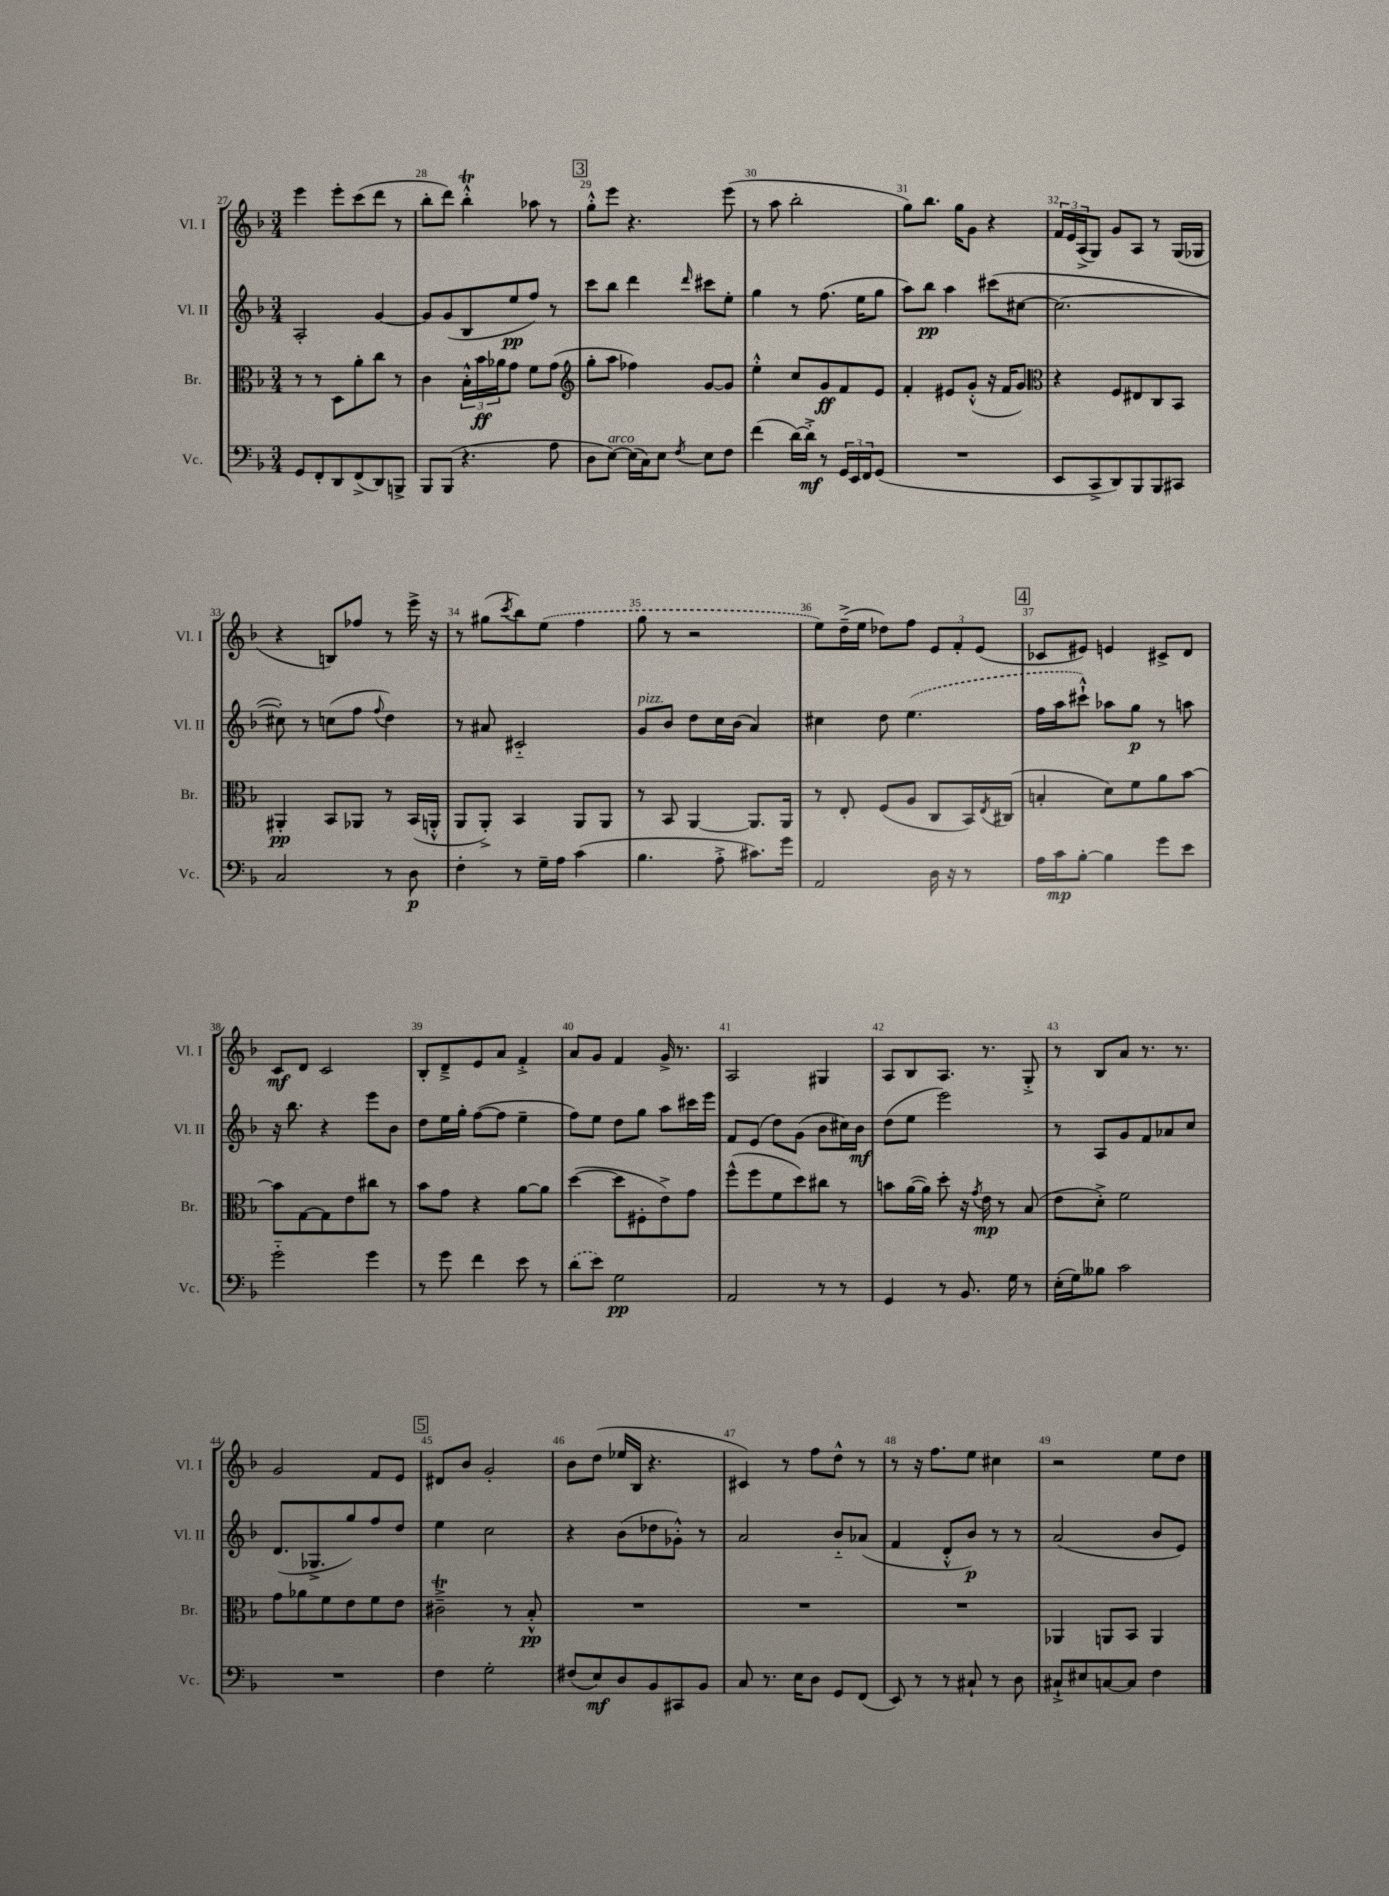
<<
\new StaffGroup <<
\new Staff = "s0" \with { instrumentName = "Vl. I" shortInstrumentName = "Vl. I" } {
    \clef treble \key f \major \numericTimeSignature \time 3/4
    e'''4 e'''8-. c'''8( d'''8 r8 |
    bes''8-. d'''8) bes''4-.-^\trill aes''8 r8 |
    \mark \markup { \box "3" } g''8-.-^ e'''8 r4. e'''8( |
    r8 a''8 bes''2-. |
    g''8) bes''8. g''16 g'8 r4 |
    \tuplet 3/2 { f'16 e'16 a16->( } g8) g'8 a8 r8 g16( ges16 |
    r4 b8) fes''8 r8 e'''16-> r16 |
    r8 gis''8( \acciaccatura { c'''8 } bes''8) \once \slurDashed e''8( f''4 |
    g''8 r8 r2 |
    e''8) d''16--->( e''16 des''8) f''8 \tuplet 3/2 { e'8 f'8-. e'8( } |
    \mark \markup { \box "4" } ces'8 eis'8) e'4 cis'8-> d'8 |
    c'8\mf d'8 c'2 |
    bes8-. d'8---> e'8 a'8 f'4-.-> |
    a'8 g'8 f'4 g'16-> r8. |
    a2 gis4 |
    a8 bes8 a8. r8. g8-.-> |
    r8 bes8 a'8 r8. r8. |
    g'2 f'8 e'8 |
    \mark \markup { \box "5" } dis'8 bes'8 g'2-. |
    bes'8 d''8( ees''16 bes16 r4. |
    cis'4) r8 f''8 d''8-^ r8 |
    r8 r16 f''8. e''8 cis''4 |
    r2 e''8 d''8 \bar "|." |
}
\new Staff = "s1" \with { instrumentName = "Vl. II" shortInstrumentName = "Vl. II" } {
    \clef treble \key f \major \numericTimeSignature \time 3/4
    a2-. g'4~ |
    g'8 g'8( bes8 e''8\pp f''8) r8 |
    \mark \markup { \box "3" } c'''8 bes''8 d'''4 \grace { d'''16 } cis'''8 e''8-. |
    g''4 r8 f''8.( e''16 g''8 |
    a''8) bes''8\pp a''4 cis'''8( cis''8~ |
    cis''2.~ |
    cis''8-.) r8 c''8( f''8 \appoggiatura { f''8 } d''4) |
    r8 ais'8 cis'2-_ |
    g'8^\markup { \italic "pizz." } bes'8 d''8 c''16 bes'16( a'4) |
    cis''4 d''8 \once \slurDashed e''4.( |
    \mark \markup { \box "4" } f''16 a''16 cis'''8-!-^) aes''8 g''8\p r8 a''8 |
    r16 bes''8. r4 e'''8 bes'8 |
    d''8 e''16 g''16-. f''8~( f''8 e''4-- |
    f''8) e''8 d''8 g''8 a''8 cis'''16 e'''16 |
    f'8 e'8( d''8) g'8( bes'8 cis''16) bes'16\mf |
    d''8( e''8 e'''2) |
    r8 a8 g'8 f'8 aes'8 c''8 |
    d'8.( ges8.-> g''8) f''8 d''8 |
    \mark \markup { \box "5" } e''4 c''2 |
    r4 bes'8( des''8 ges'8-.-^) r8 |
    a'2 bes'8-_ aes'8( |
    f'4 d'8-.-^ bes'8\p) r8 r8 |
    a'2( bes'8 e'8) \bar "|." |
}
\new Staff = "s2" \with { instrumentName = "Br." shortInstrumentName = "Br." } {
    \clef alto \key f \major \numericTimeSignature \time 3/4
    r8 r8 d8 a'8-. c''8 r8 |
    c'4 \tuplet 3/2 { bes16-.-^ bes'16\ff aes'16 } g'8 f'8 g'8( |
    \mark \markup { \box "3" } \clef treble g''8-. a''8 fes''4) g'8~ g'8 |
    e''4-.-^ c''8 g'8\ff f'8 e'8 |
    f'4-. eis'8 g'8-.-^( r16 f'16 g'8) |
    \clef alto r4 f8 eis8 c8 bes,8 |
    ais,4-.\pp bes,8 aes,8 r8 bes,16( a,16-.-^ |
    a,8 a,8-.->) bes,4 a,8 a,8 |
    r8 bes,8 a,4~ a,8. a,16 |
    r8 e8-. f8( a8 c8 bes,16) \acciaccatura { e8 } cis16( |
    \mark \markup { \box "4" } b4-. d'8) f'8 a'8 bes'8~ |
    bes'8 g8~ g8 e'8 cis''8 r8 |
    bes'8 g'8 r4 a'8~ a'8 |
    d''4~( d''8 fis8-. e'8->) g'8 |
    f''8-^( f''8 f'8 d''8) cis''8 r8 |
    b'8 a'16~( a'16) d''8-. r16 \acciaccatura { g'8 } e'16\mp r8 bes8( |
    e'8 d'8-.->) f'2 |
    g'8 aes'8 f'8 e'8 f'8 e'8 |
    \mark \markup { \box "5" } cis'2--->\trill r8 bes8-.-^\pp |
    R2. |
    R2. |
    R2. |
    aes,4 a,8 bes,8 a,4 \bar "|." |
}
\new Staff = "s3" \with { instrumentName = "Vc." shortInstrumentName = "Vc." } {
    \clef bass \key f \major \numericTimeSignature \time 3/4
    g,8 f,8-. d,8 f,8->( d,8) b,,8-> |
    bes,,8 bes,,8( r4. a8 |
    \mark \markup { \box "3" } d8 e8~^\markup { \italic "arco" }) e16( c16) e8 \acciaccatura { f8 } e8 f8 |
    f'4( d'16~) d'16-.->\mf r8 \tuplet 3/2 { g,16 e,16 f,16 } g,8( |
    R2. |
    e,8 c,8-> d,8) bes,,8 bes,,8 cis,8 |
    c2 r8 d8\p |
    f4-. r8 g16-- a16 c'4( |
    bes4. a8-.-> cis'8.) g'16 |
    a,2 d16 r16 r8 |
    \mark \markup { \box "4" } a16 c'16\mp bes8~-. bes4 g'8 e'8 |
    g'2-_ g'4 |
    r8 g'8 f'4 e'8 r8 |
    \once \slurDashed d'8( e'8) g2\pp |
    a,2 r8 r8 |
    g,4 r8 bes,8. g16 r8 |
    e16-.( g16) beses8 c'2 |
    R2. |
    \mark \markup { \box "5" } f4 g2-. |
    fis8( e8\mf) d8 bes,8 cis,8 bes,8 |
    c8 r8. e16 d8 g,8 f,8( |
    e,8) r8 r8 cis8-! r8 d8 |
    cis8-!-> eis8 c8~ c8 f4 \bar "|." |
}
>>
>>
\layout { \context { \Score currentBarNumber = #27 \override BarNumber.break-visibility = ##(#f #t #t) barNumberVisibility = #all-bar-numbers-visible } }
